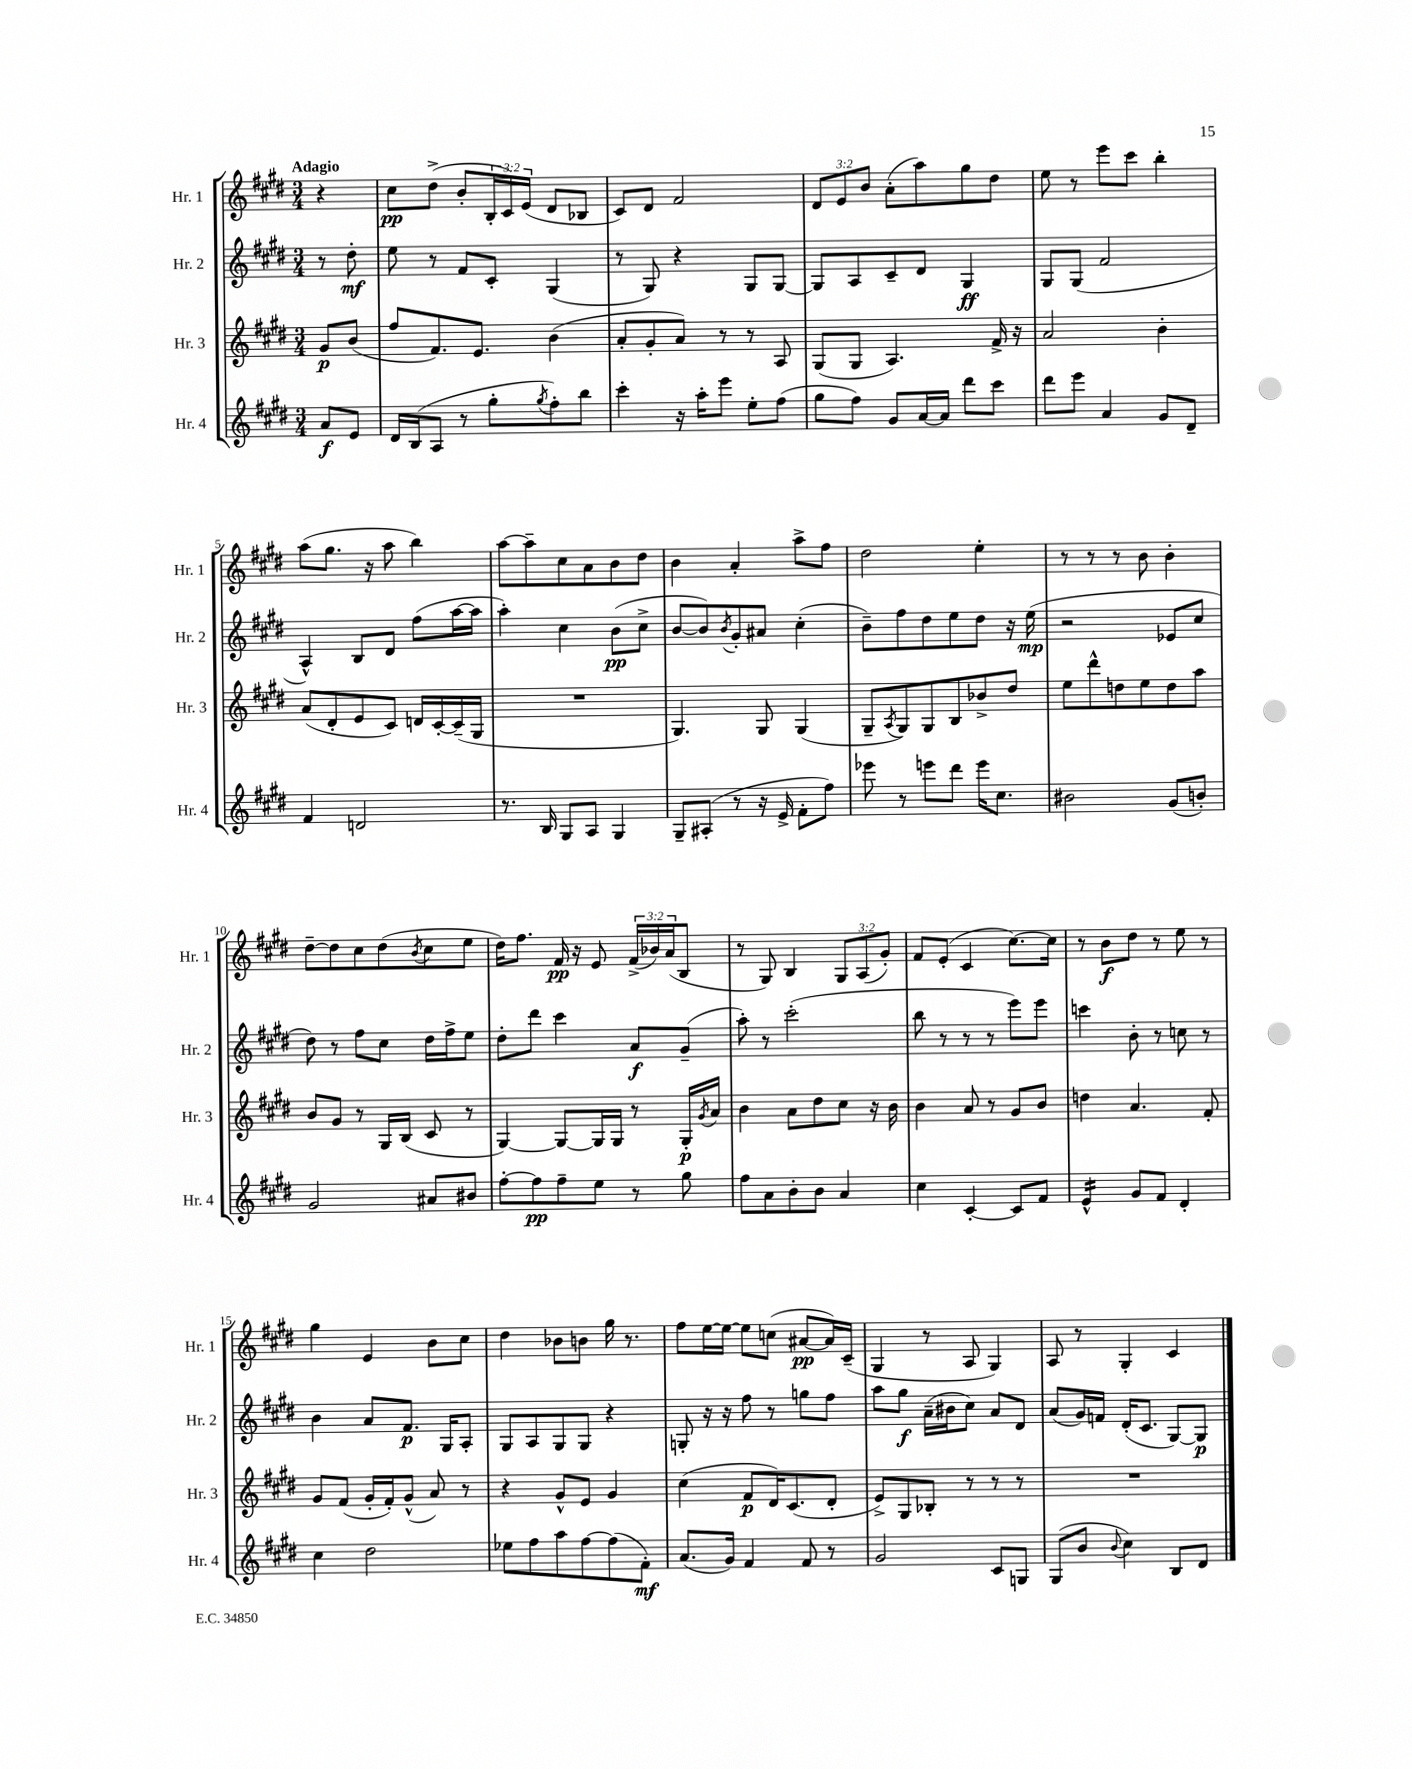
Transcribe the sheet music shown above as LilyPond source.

<<
\new StaffGroup <<
\new Staff = "s0" \with { instrumentName = "Hr. 1" shortInstrumentName = "Hr. 1" } {
    \clef treble \key e \major \numericTimeSignature \time 3/4 \override Staff.TupletNumber.text = #tuplet-number::calc-fraction-text \partial 4 \tempo "Adagio"
    r4 |
    cis''8\pp dis''8->( b'8-. \tuplet 3/2 { b16-. cis'16) e'16( } dis'8 bes8 |
    cis'8) dis'8 fis'2 |
    \tuplet 3/2 { dis'8 e'8 b'8 } a'8-.( a''8) gis''8 dis''8 |
    e''8 r8 e'''8 cis'''8 b''4-. |
    a''8( gis''8. r16 a''8 b''4) |
    a''8~ a''8-- cis''8 a'8 b'8 dis''8 |
    b'4 a'4-. a''8-> fis''8 |
    dis''2 e''4-. |
    r8 r8 r8 b'8 b'4-. |
    dis''8~-- dis''8 cis''8 dis''8( \acciaccatura { b'8 } cis''8 e''8 |
    dis''16) fis''8. fis'16\pp r16 e'8 \tuplet 3/2 { fis'16->( bes'16) a'16( } b8 |
    r8 gis8) b4 \tuplet 3/2 { gis8 a8( gis'8-.) } |
    fis'8 e'8-.( cis'4 cis''8.~) cis''16 |
    r8 b'8\f dis''8 r8 e''8 r8 |
    gis''4 e'4 b'8 cis''8 |
    dis''4 bes'8 b'8 gis''16 r8. |
    fis''8 e''16~ e''16~ e''8 c''8( ais'8~\pp ais'16) cis'16--( |
    gis4 r8 a8 gis4) |
    a8 r8 gis4-. cis'4 \bar "|." |
}
\new Staff = "s1" \with { instrumentName = "Hr. 2" shortInstrumentName = "Hr. 2" } {
    \clef treble \key e \major \numericTimeSignature \time 3/4 \partial 4
    r8 dis''8-.\mf |
    e''8 r8 fis'8 cis'8-. gis4( |
    r8 gis8) r4 gis8 gis8~ |
    gis8 a8 cis'8-- dis'8 gis4\ff |
    gis8 gis8( fis'2 |
    a4-^) b8 dis'8 fis''8( a''16~ a''16 |
    a''4-.) cis''4 b'8\pp( cis''8-> |
    b'8~ b'8) \acciaccatura { b'8 } gis'8-. ais'8 cis''4-.( |
    b'8--) fis''8 dis''8 e''8 dis''8 r16 e''16\mp( |
    r2 ees'8 cis''8 |
    dis''8) r8 fis''8 cis''8 dis''16 fis''16-> e''8 |
    dis''8-. dis'''8 cis'''4 a'8\f gis'8--( |
    a''8-.) r8 cis'''2-.( |
    b''8 r8 r8 r8 e'''8) e'''8 |
    c'''4 b'8-. r8 c''8 r8 |
    b'4 a'8 fis'8.\p gis16 a8-. |
    gis8 a8 gis8 gis8 r4 |
    g8-. r16 r16 fis''8 r8 g''8 fis''8 |
    a''8 gis''8\f a'16--( bis'16 cis''8) a'8 dis'8 |
    a'8( gis'16) f'16 dis'16-.( cis'8. gis8~) gis8\p \bar "|." |
}
\new Staff = "s2" \with { instrumentName = "Hr. 3" shortInstrumentName = "Hr. 3" } {
    \clef treble \key e \major \numericTimeSignature \time 3/4 \partial 4
    gis'8\p b'8( |
    fis''8 fis'8.) e'8. b'4( |
    a'8-. gis'8-. a'8) r8 r8 a8 |
    gis8( gis8 a4.) fis'16-> r16 |
    a'2 b'4-. |
    a'8( dis'8-. e'8 cis'8) d'16 cis'16~-. cis'16--( gis16 |
    R2. |
    gis4.) gis8 gis4( |
    gis8-- \acciaccatura { a8 } gis8) gis8 b8 bes'8-> dis''8 |
    e''8 dis'''8-^ d''8 e''8 d''8 a''8 |
    b'8 gis'8 r8 gis16 b16( cis'8 r8 |
    gis4~) gis8~ gis16 gis16 r8 gis16-.\p \acciaccatura { gis'8 } a'16 |
    b'4 a'8 dis''8 cis''8 r16 b'16 |
    b'4 a'8 r8 gis'8 b'8 |
    d''4 a'4. fis'8-. |
    gis'8 fis'8( gis'16-. fis'16-.) gis'8-^( a'8) r8 |
    r4 gis'8-^ e'8 gis'4 |
    cis''4( fis'8\p dis'16) cis'8.( dis'8-. |
    e'8->) gis8 bes8-. r8 r8 r8 |
    R2. \bar "|." |
}
\new Staff = "s3" \with { instrumentName = "Hr. 4" shortInstrumentName = "Hr. 4" } {
    \clef treble \key e \major \numericTimeSignature \time 3/4 \partial 4
    a'8\f e'8 |
    dis'16 b16( a8 r8 gis''8-. \acciaccatura { gis''8 } fis''8-.) b''8 |
    cis'''4-. r16 a''16-. e'''8 e''8-. fis''8( |
    gis''8 fis''8) gis'8 a'16~ a'16 dis'''8 cis'''8 |
    dis'''8 e'''8 a'4 gis'8 dis'8-- |
    fis'4 d'2 |
    r8. b16 gis8 a8 gis4 |
    gis8-- ais8-.( r8 r16 e'16-> fis'8-. fis''8) |
    ees'''8 r8 e'''8 dis'''8 e'''16 cis''8. |
    bis'2 gis'8( b'8-.) |
    gis'2 ais'8 bis'8 |
    fis''8~-. fis''8\pp fis''8-- e''8 r8 gis''8 |
    fis''8 a'8 b'8-. b'8 a'4 |
    cis''4 cis'4~-. cis'8 fis'8 |
    e'4:16-^ gis'8 fis'8 dis'4-. |
    cis''4 dis''2 |
    ees''8 fis''8 a''8 fis''8~ fis''8( fis'8-.\mf) |
    a'8.( gis'16) fis'4 fis'8 r8 |
    gis'2 cis'8 g8 |
    gis8( b'8 \appoggiatura { b'8 } cis''4) b8 dis'8 \bar "|." |
}
>>
>>
